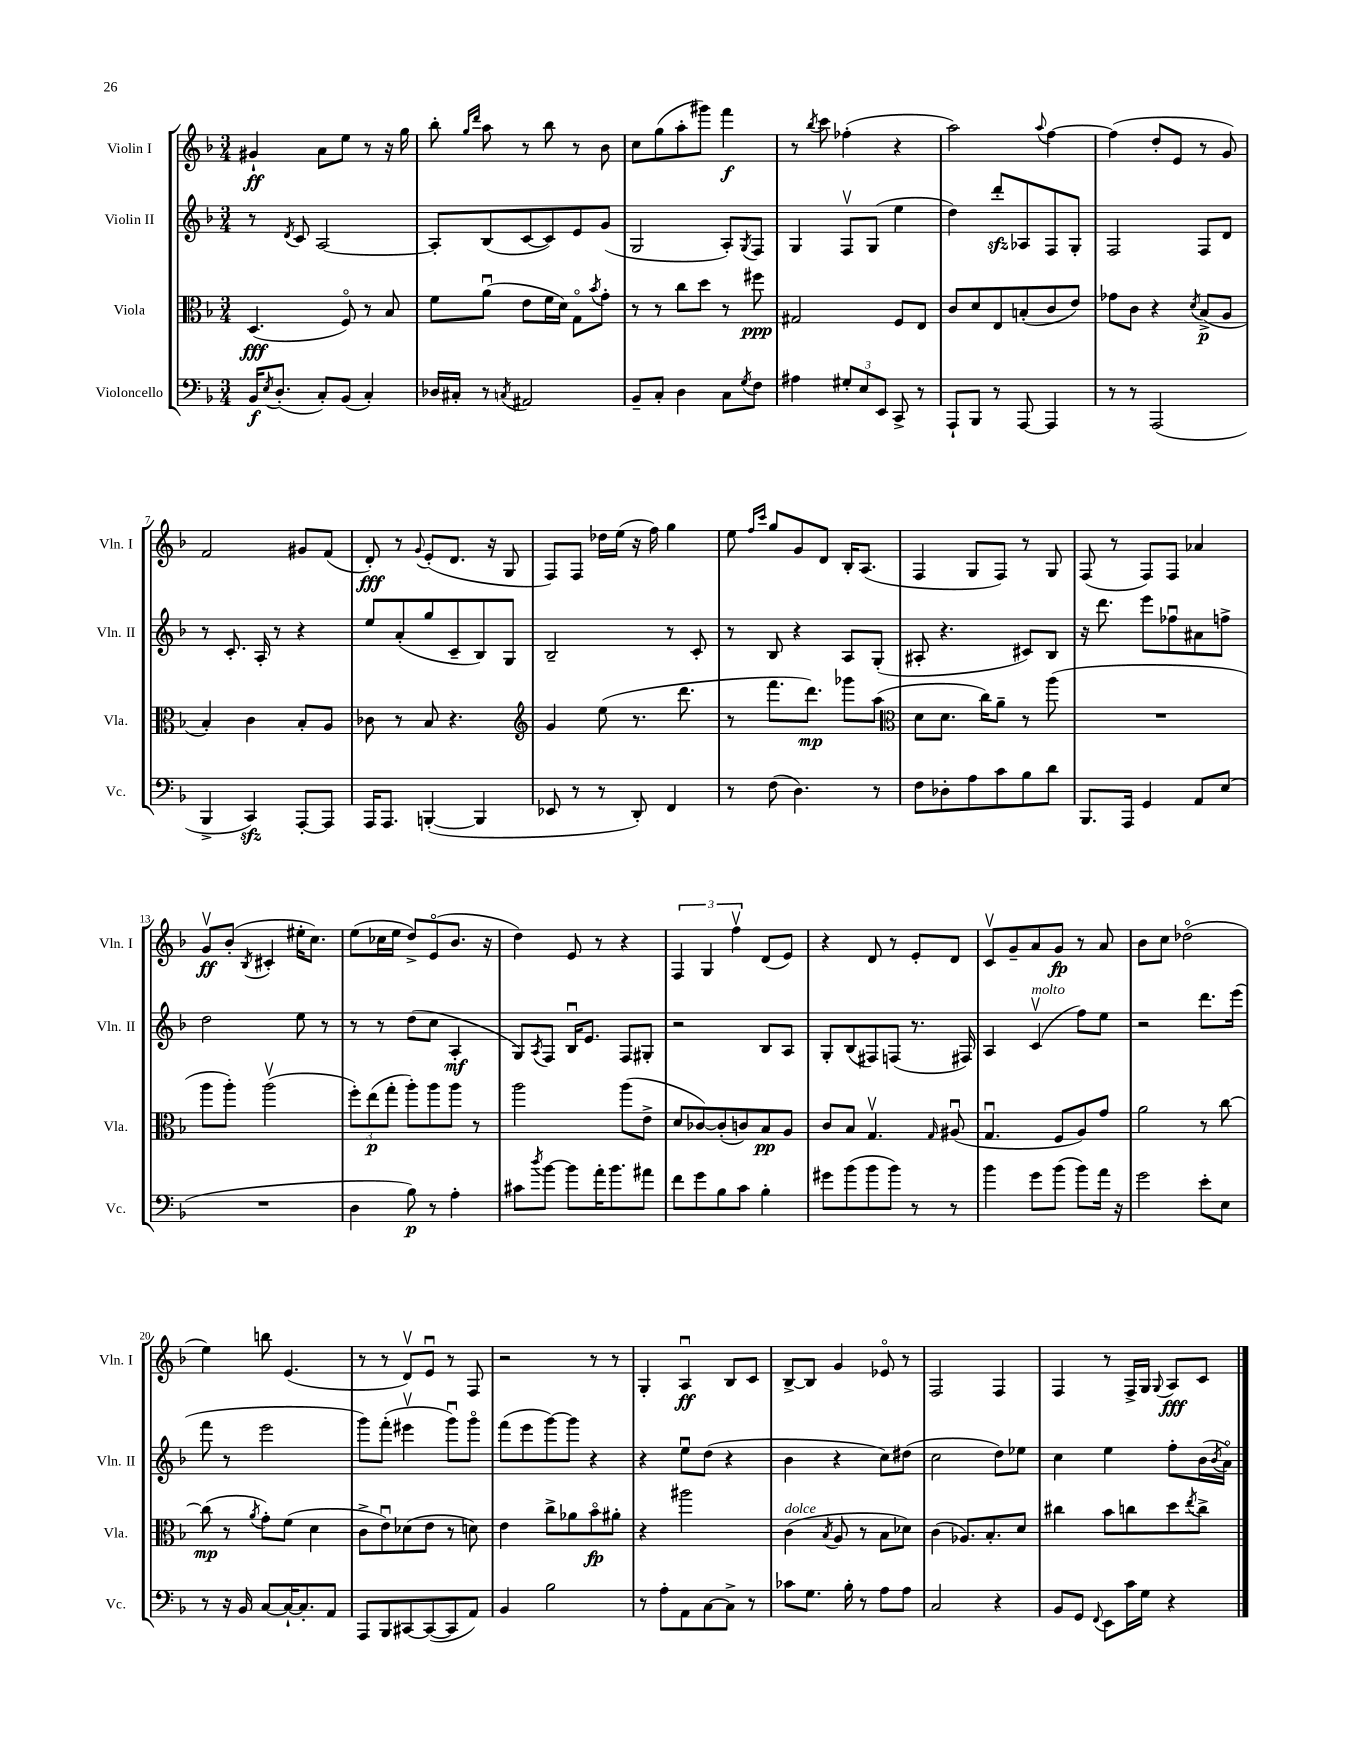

**kern	**dynam	**kern	**dynam	**kern	**dynam	**kern	**dynam
*part4	*part4	*part3	*part3	*part2	*part2	*part1	*part1
*staff4	*staff4	*staff3	*staff3	*staff2	*staff2	*staff1	*staff1
*I"Violoncello	*	*I"Viola	*	*I"Violin II	*	*I"Violin I	*
*I'Vc.	*	*I'Vla.	*	*I'Vln. II	*	*I'Vln. I	*
*clefF4	*	*clefC3	*	*clefG2	*	*clefG2	*
*k[b-]	*	*k[b-]	*	*k[b-]	*	*k[b-]	*
*M3/4	*	*M3/4	*	*M3/4	*	*M3/4	*
=1	=1	=1	=1	=1	=1	=1	=1
16BB-/KL	f	(4.D/	fff	8r	.	4g#X`/	ff
8qE/	.	.	.	.	.	.	.
(8.D'/J	.	.	.	.	.	.	.
.	.	.	.	8qd/	.	.	.
.	.	.	.	8c/	.	.	.
8C'/L)	.	.	.	[2A/	.	8a\L	.
(8BB-/J	.	8F/)	.	.	.	8ee\J	.
4C'/)	.	8r	.	.	.	8r	.
.	.	8B-/	.	.	.	16r	.
.	.	.	.	.	.	16gg\	.
=2	=2	=2	=2	=2	=2	=2	=2
16D-X/LL	.	8f\L	.	8A'/L]	.	8bb-'\	.
16C#X'/JJ	.	.	.	.	.	.	.
.	.	.	.	.	.	16qqgg/LL	.
.	.	.	.	.	.	16qqddd/JJ	.
8r	.	(8au\J	.	(8B-/	.	8aa\	.
8qCn/	.	.	.	.	.	.	.
2AA#X/	.	8e\L	.	[8c/	.	8r	.
.	.	16f\L	.	8c/])	.	8bb-\	.
.	.	16d\JJ)	.	.	.	.	.
.	.	8G\L	.	8e/	.	8r	.
.	.	8qb-/	.	.	.	.	.
.	.	8g'\J	.	(8g/J	.	8b-\	.
=3	=3	=3	=3	=3	=3	=3	=3
8BB-~/L	.	8r	.	2G/	.	8cc\L	.
8C'/J	.	8r	.	.	.	(8gg\	.
4D\	.	8cc\L	.	.	.	8aa'\	.
.	.	8dd\J	.	.	.	8ggg#X\J)	.
8C\L	.	8r	.	8A'/L)	.	4fff\	f
8qG/	.	.	.	8qG/	.	.	.
8F\J	.	8ff#X\	ppp	8F/J	.	.	.
=4	=4	=4	=4	=4	=4	=4	=4
4A#X\	.	2G#X/	.	4G/	.	8r	.
.	.	.	.	.	.	8qbb-/	.
.	.	.	.	.	.	8ccc\	.
12G#X'/L	.	.	.	8Fv/L	.	(4ff-X'\	.
12E/	.	.	.	.	.	.	.
.	.	.	.	(8G/J	.	.	.
12EE/J	.	.	.	.	.	.	.
8CC^/	.	8F/L	.	4ee\	.	4r	.
8r	.	8E/J	.	.	.	.	.
=5	=5	=5	=5	=5	=5	=5	=5
8AAA`/L	.	8c/L	.	4dd\)	.	2aa\)	.
8BBB-/J	.	8d/	.	.	.	.	.
8r	.	8E/	.	8dddzz'/L	.	.	.
[8AAA/	.	(8Bn'/	.	8A-X/	.	.	.
.	.	.	.	.	.	8qqaa/	.
4AAA/]	.	8c/	.	8F/	.	[4ff\	.
.	.	8e/J)	.	8G'/J	.	.	.
=6	=6	=6	=6	=6	=6	=6	=6
8r	.	8g-X\L	.	2F/	.	(4ff\]	.
8r	.	8c\J	.	.	.	.	.
(2AAA/	.	4r	.	.	.	8dd'/L	.
.	.	.	.	.	.	8e/J	.
.	.	8qd/	.	.	.	.	.
.	.	(8B-^/L	p	8F/L	.	8r	.
.	.	8A/J	.	8d/J	.	8g/)	.
!!LO:LB:g=z
=7	=7	=7	=7	=7	=7	=7	=7
4BBB-^/	.	4B-'/)	.	8r	.	2f/	.
.	.	.	.	8.c'/	.	.	.
4CCzz/)	.	4c\	.	.	.	.	.
.	.	.	.	16A'/	.	.	.
.	.	.	.	8r	.	.	.
[8AAA'/L	.	8B-'/L	.	4r	.	8g#X/L	.
8AAA/J]	.	8A/J	.	.	.	(8f/J	.
=8	=8	=8	=8	=8	=8	=8	=8
16AAA/KL	.	8c-X\	.	8ee/L	.	8d'/)	fff
8.AAA/J	.	.	.	.	.	.	.
.	.	8r	.	(8a'/	.	8r	.
.	.	.	.	.	.	8qqg/	.
([4BBBn'/	.	8B-/	.	8gg/	.	(8e'/L	.
.	.	4.r	.	8c~/	.	8.d/J	.
4BBB/]	.	.	.	8B-/)	.	.	.
.	.	.	.	.	.	16r	.
.	.	.	.	8G/J	.	8G/	.
=9	=9	=9	=9	=9	=9	=9	=9
*	*	*clefG2	*	*	*	*	*
8EE-X/	.	4g/	.	2B-~/	.	8F/L)	.
8r	.	.	.	.	.	8F/J	.
8r	.	(8ee\	.	.	.	16dd-X\LL	.
.	.	.	.	.	.	(16ee\JJ	.
8DD'/)	.	8.r	.	.	.	16r	.
.	.	.	.	.	.	16ff\)	.
4FF/	.	.	.	8r	.	4gg\	.
.	.	8.ddd\	.	.	.	.	.
.	.	.	.	8c'/	.	.	.
=10	=10	=10	=10	=10	=10	=10	=10
8r	.	8r	.	8r	.	8ee\	.
.	.	.	.	.	.	16qqff/LL	.
.	.	.	.	.	.	16qqccc/JJ	.
(8F\	.	8.fff\L	.	8B-/	.	8gg/L	.
4.D\)	.	.	.	4r	.	8g/	.
.	.	8.ddd\J)	mp	.	.	.	.
.	.	.	.	.	.	8d/J	.
.	.	8ggg-X\L	.	8A/L	.	16B-'/KL	.
.	.	.	.	.	.	(8.A/J	.
8r	.	(8aa\J	.	(8G'/J	.	.	.
=11	=11	=11	=11	=11	=11	=11	=11
*	*	*clefC3	*	*	*	*	*
8F\L	.	8d\L	.	8A#X'/	.	4F/	.
8D-X'\	.	8.d\J	.	4.r	.	.	.
8A\	.	.	.	.	.	8G/L	.
.	.	16cc\KL)	.	.	.	.	.
8c\	.	8a~\J	.	.	.	8F/J)	.
8B-\	.	8r	.	8c#X/L)	.	8r	.
8d\J	.	(8aa\	.	8B-/J	.	8G/	.
=12	=12	=12	=12	=12	=12	=12	=12
8.BBB-/L	.	2.r	.	16r	.	(8F/	.
.	.	.	.	8.ddd\	.	.	.
.	.	.	.	.	.	8r	.
16AAA/Jk	.	.	.	.	.	.	.
4GG/	.	.	.	8eee\L	.	8F/L)	.
.	.	.	.	8ff-Xu\	.	8F/J	.
8AA/L	.	.	.	8a#X\	.	4a-X/	.
(8E/J	.	.	.	8ffn^\J	.	.	.
!!LO:LB:g=z
=13	=13	=13	=13	=13	=13	=13	=13
2.r	.	8aa\L	.	2dd\	.	8gv/L	ff
.	.	8aa'\J)	.	.	.	(8b-'/J	.
.	.	.	.	.	.	8qB-/	.
.	.	(2aav\	.	.	.	4c#X'/	.
.	.	.	.	8ee\	.	16ee#X'\KL	.
.	.	.	.	.	.	8.cc\J)	.
.	.	.	.	8r	.	.	.
=14	=14	=14	=14	=14	=14	=14	=14
4D\	.	12ff'\L)	.	8r	.	(8ee\L	.
.	.	(12ee\	p	.	.	.	.
.	.	.	.	8r	.	16cc-X\L	.
.	.	12gg'\J	.	.	.	.	.
.	.	.	.	.	.	16ee\JJ	.
8B-\)	p	8aa'\L)	.	(8dd\L	.	8dd^/L)	.
8r	.	8aa\	.	8cc\J	.	(8e/	.
4A'\	.	8aa\J	.	4A'/	mf	8.b-/J	.
.	.	8r	.	.	.	.	.
.	.	.	.	.	.	16r	.
=15	=15	=15	=15	=15	=15	=15	=15
8c#X\L	.	2aa\	.	8G/L)	.	4dd\)	.
8qdd/	.	.	.	8qA/	.	.	.
[8b-\J	.	.	.	8F/J	.	.	.
8b-\L]	.	.	.	16B-u/KL	.	8e/	.
.	.	.	.	8.e/J	.	.	.
16a'\K	.	.	.	.	.	8r	.
8.b-\	.	.	.	.	.	.	.
.	.	(8aa\L	.	8F/L	.	4r	.
8a#X\J	.	8e^\J	.	8G#X'/J	.	.	.
=16	=16	=16	=16	=16	=16	=16	=16
8f\L	.	8d/L	.	2r	.	6F/	.
8g\	.	[8c-X/)	.	.	.	.	.
.	.	.	.	.	.	6G/	.
8B-\	.	(8c-'/]	.	.	.	.	.
.	.	.	.	.	.	6ffv\	.
8c\J	.	8cn/)	.	.	.	.	.
4B-'\	.	8B-/	pp	8B-/L	.	(8d/L	.
.	.	8A/J	.	8A/J	.	8e/J)	.
=17	=17	=17	=17	=17	=17	=17	=17
8g#X\L	.	8c/L	.	8G'/L	.	4r	.
(8b-\	.	8B-/J	.	(8B-/	.	.	.
8b-\	.	4.Gv/	.	8F#X/)	.	8d/	.
8b-\J)	.	.	.	(8Fn/J	.	8r	.
8r	.	.	.	8.r	.	8e'/L	.
.	.	16qqG/	.	.	.	.	.
8r	.	(8A#Xu/	.	.	.	8d/J	.
.	.	.	.	16F#X/)	.	.	.
=18	=18	=18	=18	=18	=18	=18	=18
4b-\	.	4.Gu/	.	4A/	.	8cv/L	.
.	.	.	.	.	.	8g~/	.
!	!	!	!	!LO:TX:a:i:t=molto	!	!	!
8g\L	.	.	.	(4cv/	.	8a/	.
(8b-\J	.	8F/L	.	.	.	8g/J	fp
8b-\L)	.	8A/)	.	8ff\L)	.	8r	.
16a\Jk	.	8g/J	.	8ee\J	.	8a/	.
16r	.	.	.	.	.	.	.
=19	=19	=19	=19	=19	=19	=19	=19
2g\	.	2a\	.	2r	.	8b-\L	.
.	.	.	.	.	.	8cc\J	.
.	.	.	.	.	.	(2dd-X\	.
8e'\L	.	8r	.	8.ddd\L	.	.	.
8E\J	.	[8cc\	.	.	.	.	.
.	.	.	.	(16eee\Jk	.	.	.
!!LO:LB:g=z
=20	=20	=20	=20	=20	=20	=20	=20
8r	.	(8cc\]	mp	8fff\	.	4ee\)	.
16r	.	8r	.	8r	.	.	.
16BB-/	.	.	.	.	.	.	.
.	.	8qa/	.	.	.	.	.
[8C/L	.	8g'\L)	.	2eee\	.	8bbn\	.
16C`/K_	.	(8f\J	.	.	.	(4.e/	.
8.C'/]	.	.	.	.	.	.	.
.	.	4d\	.	.	.	.	.
8AA/J	.	.	.	.	.	.	.
=21	=21	=21	=21	=21	=21	=21	=21
8AAA/L	.	8c^\L	.	8ggg\L)	.	8r	.
8BBB-/	.	8eu\)	.	(8fff'\J	.	8r	.
[8CC#X/	.	(8d-X\	.	4eee#Xv\	.	8dv/L)	.
(8CC#/_	.	8e\J	.	.	.	8eu/J	.
8CC#/]	.	8r	.	8gggu\L)	.	8r	.
8AA/J)	.	8dn\)	.	8ggg\J	.	8F/	.
=22	=22	=22	=22	=22	=22	=22	=22
4BB-/	.	4e\	.	(8fff\L	.	2r	.
.	.	.	.	8eee\	.	.	.
2B-\	.	8cc^\L	.	[8ggg\)	.	.	.
.	.	8a-X\	.	8ggg\J]	.	.	.
.	.	8b-\	fp	4r	.	8r	.
.	.	8a#X'\J	.	.	.	8r	.
=23	=23	=23	=23	=23	=23	=23	=23
8r	.	4r	.	4r	.	4G'/	.
8A'\L	.	.	.	.	.	.	.
8AA\	.	2aa#X\	.	8eeu\L	.	4Au/	ff
[8C\	.	.	.	(8dd\J	.	.	.
8C^\J]	.	.	.	4r	.	8B-/L	.
8r	.	.	.	.	.	8c/J	.
=24	=24	=24	=24	=24	=24	=24	=24
!	!	!LO:TX:a:i:t=dolce	!	!	!	!	!
8c-X\L	.	(4c\	.	4b-\	.	[8B-^/L	.
8.G\J	.	.	.	.	.	8B-/J]	.
.	.	8qB-/	.	.	.	.	.
.	.	8A/	.	4r	.	4g/	.
16B-'\	.	.	.	.	.	.	.
8r	.	8r	.	.	.	.	.
8A\L	.	8B-\L	.	8cc\L)	.	8e-X/	.
8A\J	.	8d-X\J)	.	(8dd#X\J	.	8r	.
=25	=25	=25	=25	=25	=25	=25	=25
2C/	.	(4c\	.	2cc\	.	2F/	.
.	.	8.A-X/L)	.	.	.	.	.
.	.	8.B-'/	.	.	.	.	.
4r	.	.	.	8dd\L)	.	4F/	.
.	.	8d/J	.	8ee-X\J	.	.	.
=26	=26	=26	=26	=26	=26	=26	=26
8BB-/L	.	4cc#X\	.	4cc\	.	4F/	.
8GG/J	.	.	.	.	.	.	.
8qqFF/	.	.	.	.	.	.	.
8EE\L	.	8b-\L	.	4ee\	.	8r	.
16c\L	.	8ccn\	.	.	.	16F^/LL	.
16G\JJ	.	.	.	.	.	16G/JJ	.
.	.	.	.	.	.	8qqG/	.
4r	.	8dd\	.	8ff'\L	.	8A/L	fff
.	.	8qee/	.	.	.	.	.
.	.	8cc^\J	.	(16b-\L	.	8c/J	.
.	.	.	.	8qb-/	.	.	.
.	.	.	.	16a\JJ)	.	.	.
==	==	==	==	==	==	==	==
*-	*-	*-	*-	*-	*-	*-	*-
